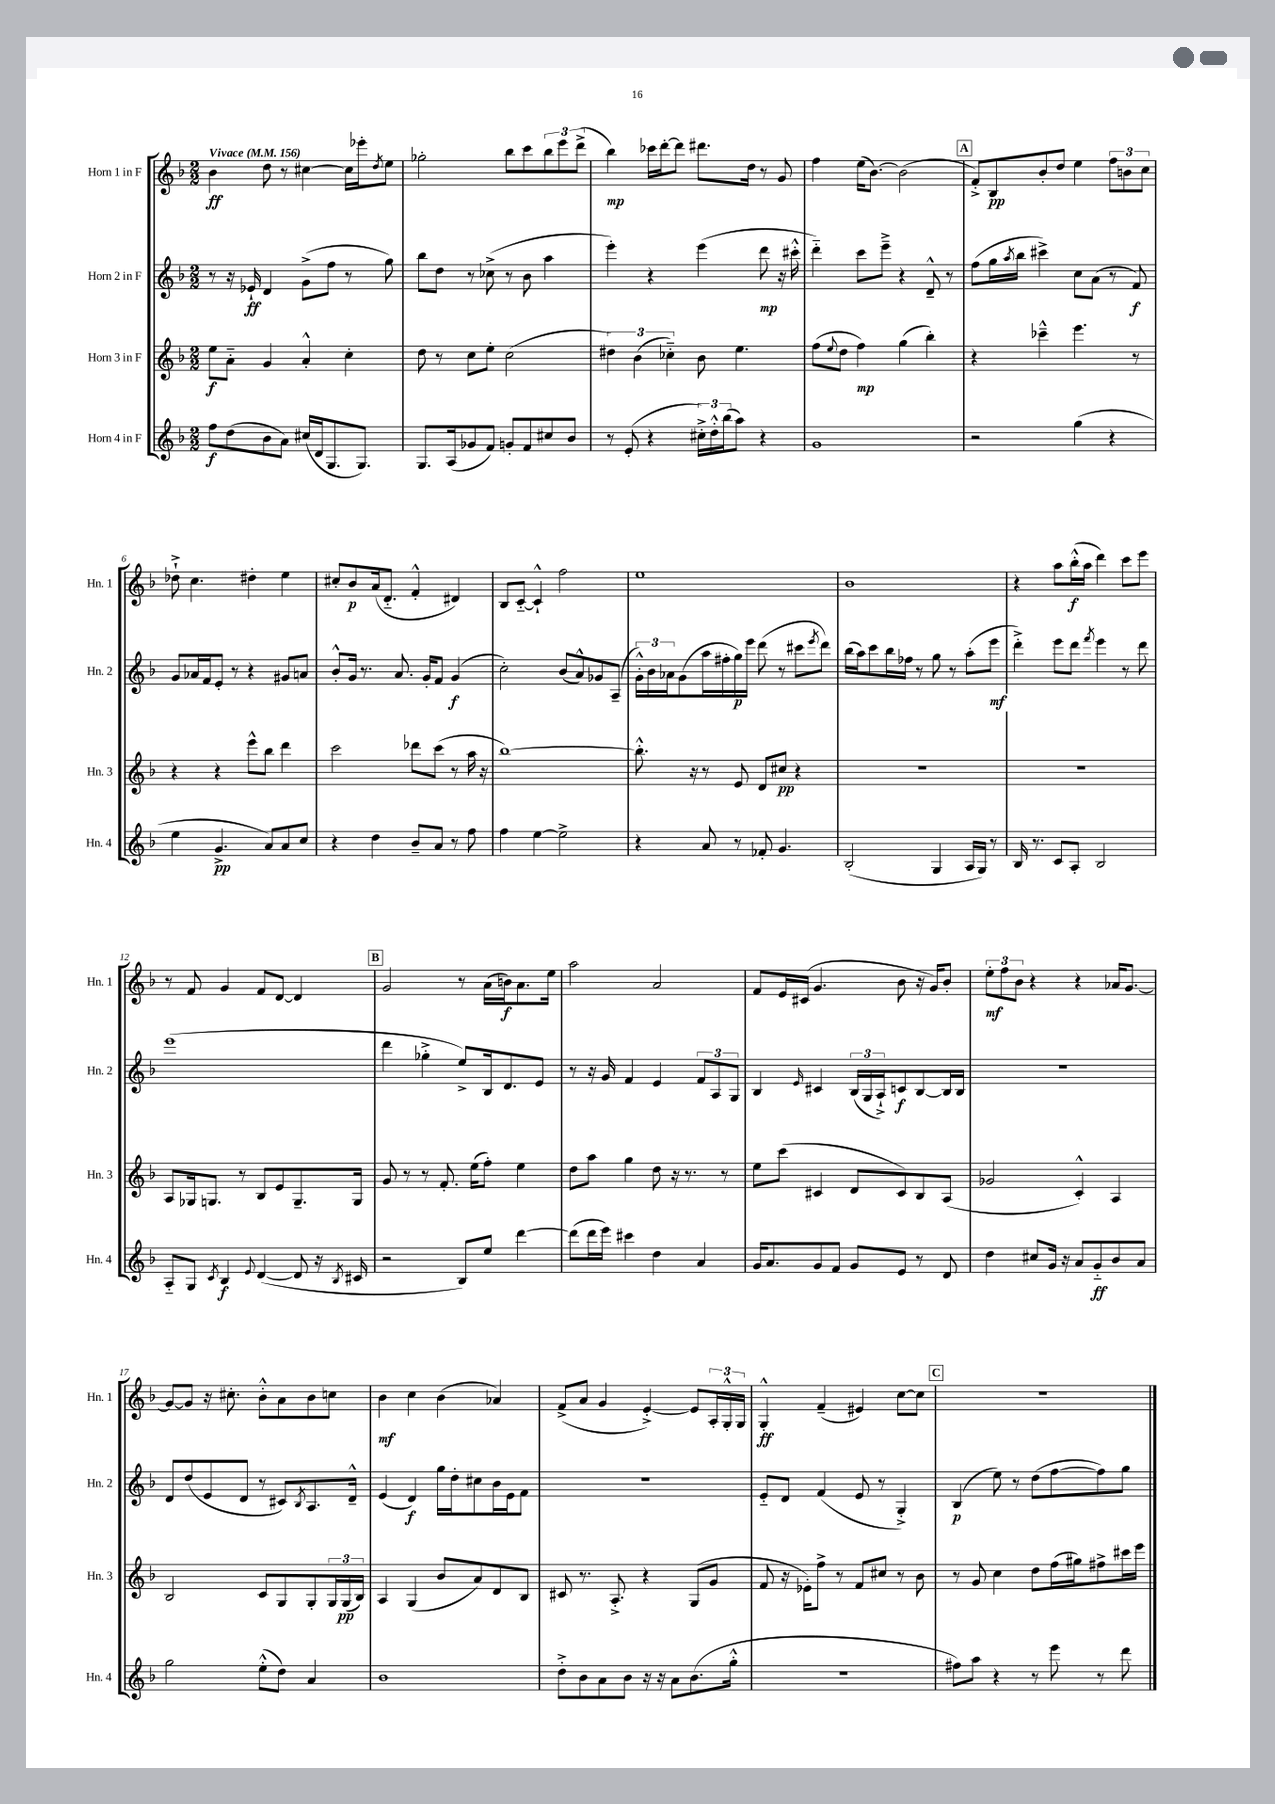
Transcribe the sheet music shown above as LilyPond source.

<<
\new StaffGroup <<
\new Staff = "s0" \with { instrumentName = "Horn 1 in F" shortInstrumentName = "Hn. 1" } {
    \clef treble \key f \major \numericTimeSignature \time 2/2 \tempo "Vivace" 4 = 156
    bes'4\ff d''8 r8 cis''4~ cis''16 ees'''16-. \acciaccatura { d''8 } e''8 |
    ges''2-. bes''8 c'''8 \tuplet 3/2 { bes''8 e'''8 d'''8->( } |
    bes''4\mp) ces'''16 d'''16~-. d'''8 dis'''8. d''16 r8 g'8 |
    f''4 e''16( bes'8.~) bes'2( |
    \mark \markup { \box "A" } f'8-.->) bes8\pp bes'8-. d''8 e''4 \tuplet 3/2 { f''8 b'8 c''8 } |
    des''8-!-> c''4. dis''4-. e''4 |
    cis''8-. bes'8\p a'16( d'8.-_ f'4-.-^ dis'4) |
    bes8 c'8~-_ c'4-!-^ f''2 |
    e''1 |
    bes'1 |
    r4 a''8 bes''16-.-^\f( a''16 d'''4) c'''8 e'''8 |
    r8 f'8 g'4 f'8 d'8~ d'4 |
    \mark \markup { \box "B" } g'2 r8 a'16( b'16\f) a'8. e''16 |
    a''2 a'2 |
    f'8 e'16 cis'16( g'4. bes'8 r16 g'16) bes'8-. |
    \tuplet 3/2 { e''8-.\mf f''8 bes'8 } r4 r4 aes'16 g'8.~ |
    g'8~ g'8 r16 cis''8.-. bes'8-.-^ a'8 bes'8 c''8 |
    bes'4\mf c''4 bes'4( aes'4) |
    f'8->( a'8 g'4 e'4~-.->) e'8 \tuplet 3/2 { a16-. g16-.-^ g16 } |
    g4-.-^\ff f'4--( eis'4) c''8~ c''8 |
    \mark \markup { \box "C" } R1 \bar "|." |
}
\new Staff = "s1" \with { instrumentName = "Horn 2 in F" shortInstrumentName = "Hn. 2" } {
    \clef treble \key f \major \numericTimeSignature \time 2/2
    r8 r16 ees'16-!\ff d'4 g'8->( f''8 r8 g''8) |
    bes''8 d''8 r8 ces''8->( r8 bes'8 a''4 |
    e'''4-.) r4 e'''4( d'''8\mp r16 cis'''16-.-^ |
    d'''4-_) c'''8 e'''8---> r4 d'8---^ r8 |
    \mark \markup { \box "A" } f''8( g''16 \acciaccatura { a''8 } bes''16 cis'''4->) c''8 a'8( r8 f'8\f) |
    g'8 aes'16 f'16 e'8-. r8 r4 gis'8 a'8 |
    bes'8-.-^ g'16 r8. a'8. g'16-. f'8 g'4\f( |
    c''2-.) bes'8( a'8-^) ges'8 a8--( |
    \tuplet 3/2 { g'16-.-^) bes'16 aes'16 } g'8( a''16 fis''16-. g''16\p) e'''16 d'''8( r8 cis'''8 \acciaccatura { e'''8 } d'''8) |
    bes''16( a''16) c'''8 bes''16 fes''16 r8 g''8 r8 a''8-.( e'''8\mf |
    d'''4-.->) e'''8 d'''8 \acciaccatura { f'''8 } e'''4 r8 d'''8 |
    e'''1( |
    \mark \markup { \box "B" } d'''4 ges''4-.-> e''8->) bes16 d'8. e'8 |
    r8 r16 g'16 f'4 e'4 \tuplet 3/2 { f'8 a8 g8 } |
    bes4 \grace { e'16 } cis'4 \tuplet 3/2 { bes16( g16 a16-!->) } c'8\f bes8~ bes16 bes16 |
    r1 |
    d'8 d''8( e'8 d'8 r8 cis'8) \acciaccatura { bes8 } a8. d'16---^ |
    e'4( d'4\f) g''16 d''16-. cis''8 bes'16 e'16 f'8 |
    r1 |
    e'8-_ d'8 f'4( e'8 r8 g4-.->) |
    \mark \markup { \box "C" } bes4\p( e''8) r8 d''8( f''8~ f''8) g''8 \bar "|." |
}
\new Staff = "s2" \with { instrumentName = "Horn 3 in F" shortInstrumentName = "Hn. 3" } {
    \clef treble \key f \major \numericTimeSignature \time 2/2
    e''8\f a'8-_ g'4 a'4-.-^ c''4-. |
    d''8 r8 c''8 e''8-. c''2( |
    \tuplet 3/2 { dis''4) bes'4( ces''4-_) } bes'8 e''4. |
    f''8( \appoggiatura { e''8 } d''8 f''4\mp) g''4( bes''4-.) |
    \mark \markup { \box "A" } r4 ces'''4---^ e'''4. r8 |
    r4 r4 e'''8-^ bes''8 d'''4 |
    c'''2 des'''8 c'''8( r8 a''16 r16 |
    bes''1~) |
    bes''8.-.-^ r16 r8 e'8 d'8 cis''8\pp r4 |
    R1 |
    R1 |
    a8 ges16 g8. r8 bes8 e'8 g8.-- g16 |
    \mark \markup { \box "B" } g'8 r8 r8 f'8.-. e''16( f''8-.) e''4 |
    d''8 a''8 g''4 d''8 r16 r8. r8 |
    e''8 c'''8( cis'4 d'8 cis'8) bes8 a8( |
    ges'2 c'4-.-^) a4 |
    bes2 c'8 g8 g8-. \tuplet 3/2 { g16 g16\pp( bes16) } |
    a4 g4( bes'8 a'8) d'8 bes8 |
    cis'8 r8. a8.-.-> r4 g8( g'8 |
    f'8 r16 ees'16-.) f''8-> r8 f'8 cis''8 r8 bes'8 |
    \mark \markup { \box "C" } r8 g'8 c''4 d''8 f''16( gis''16) fis''8-> cis'''16 e'''16 \bar "|." |
}
\new Staff = "s3" \with { instrumentName = "Horn 4 in F" shortInstrumentName = "Hn. 4" } {
    \clef treble \key f \major \numericTimeSignature \time 2/2
    f''8\f d''8( bes'8 a'8) cis''16( d'16 g8. g8.) |
    g8. a16( ges'8 f'8) g'8-. f'8 cis''8 bes'8 |
    r8 e'8-.( r4 \tuplet 3/2 { cis''16-.->) d''16-.-^ bes''16( } a''8) r4 |
    g'1 |
    \mark \markup { \box "A" } r2 g''4( r4 |
    e''4 g'4.->\pp a'8) a'8 c''8 |
    r4 d''4 bes'8-- a'8 r8 f''8 |
    f''4 e''4~ e''2-> |
    r4 a'8 r8 fes'8-. g'4. |
    bes2-.( g4 a16 g16) r8 |
    bes16 r8. c'8 a8-. bes2 |
    a8-_ g8 \acciaccatura { c'8 } bes4\f \appoggiatura { e'8 } d'4~( d'8 r16 \acciaccatura { bes8 } cis'16 |
    \mark \markup { \box "B" } r2 bes8) e''8 d'''4~ |
    d'''8( d'''16 e'''16) cis'''4 d''4 a'4 |
    g'16 a'8. g'8 f'8 g'8 e'8 r8 d'8 |
    d''4 cis''8 g'16 r16 a'8 g'8-_\ff bes'8 a'8 |
    g''2 e''8-.-^( d''8) a'4 |
    bes'1 |
    d''8-.-> bes'8 a'8 bes'8 r16 r16 a'8 bes'8.( g''16-.-^ |
    R1 |
    \mark \markup { \box "C" } fis''8) a''8 r4 r8 e'''8 r8 d'''8 \bar "|." |
}
>>
>>
